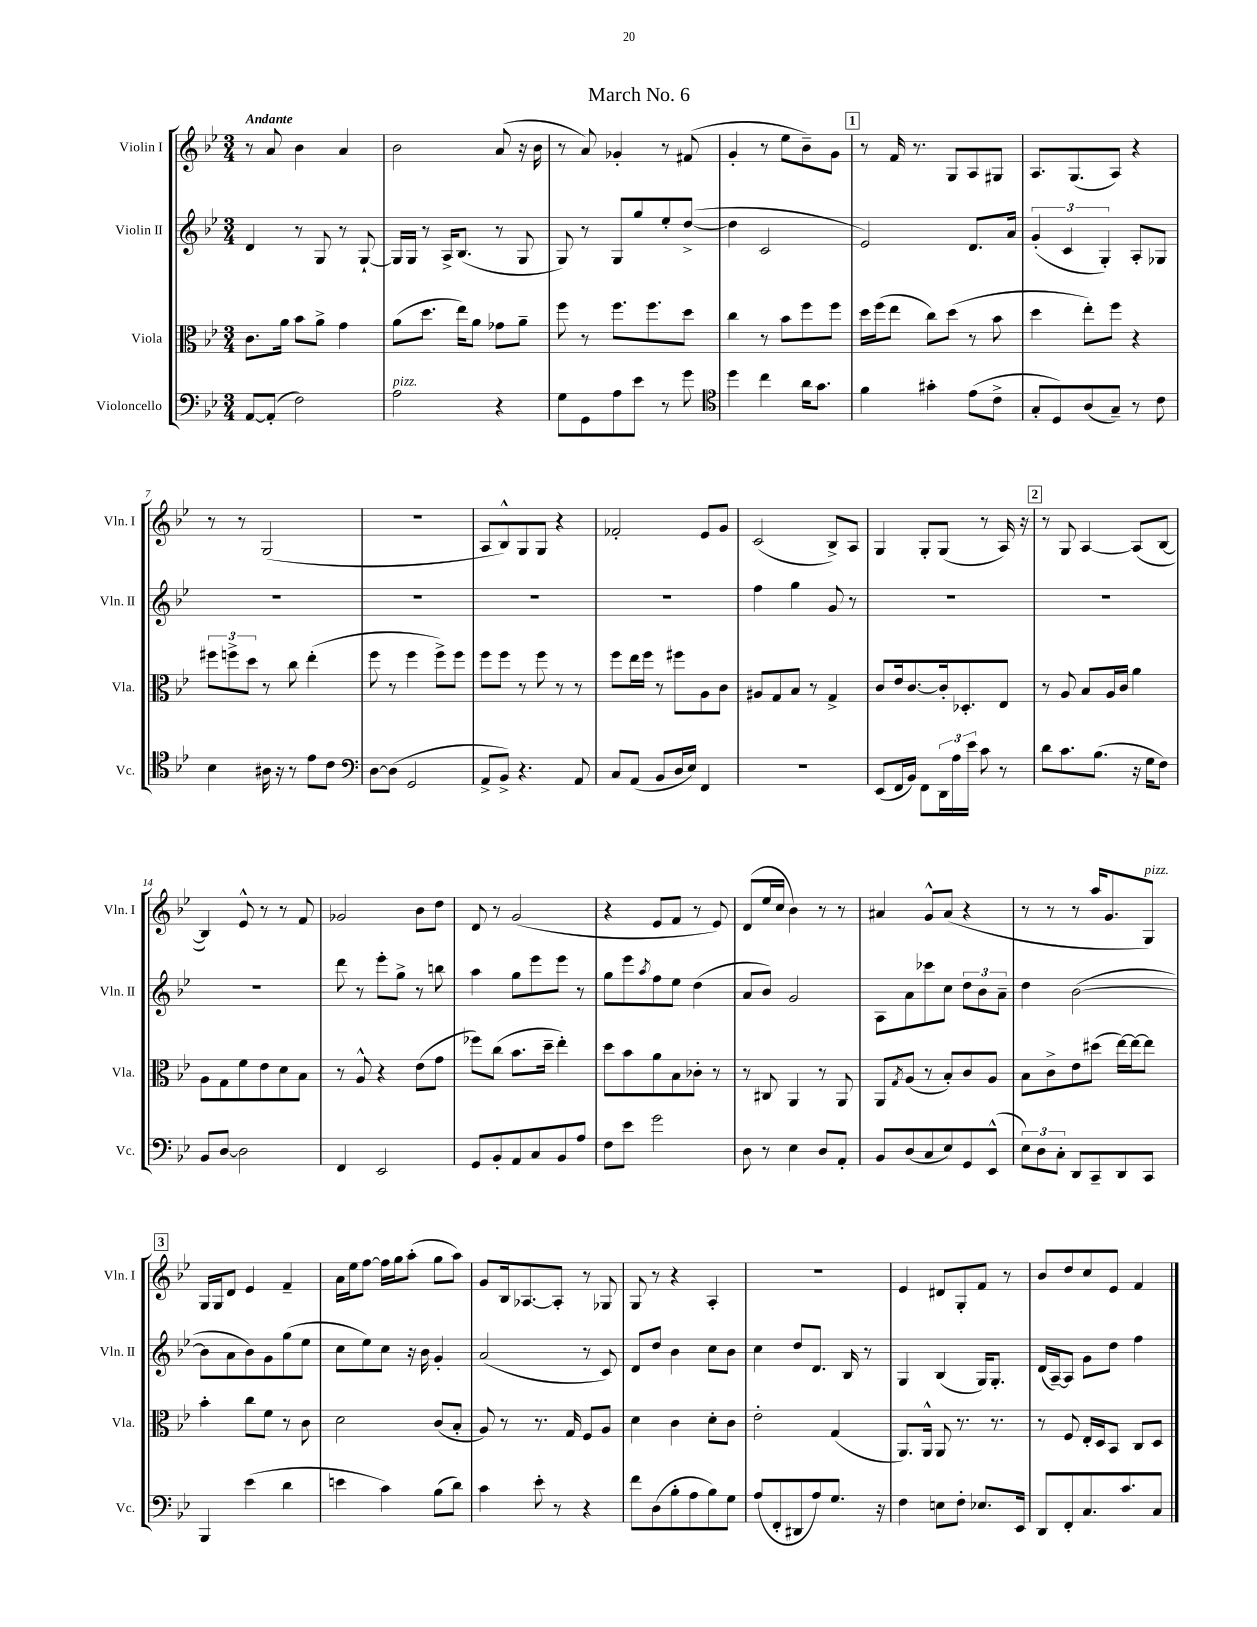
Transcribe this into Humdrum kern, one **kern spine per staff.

**kern	**kern	**kern	**kern
*part4	*part3	*part2	*part1
*staff4	*staff3	*staff2	*staff1
*I"Violoncello	*I"Viola	*I"Violin II	*I"Violin I
*I'Vc.	*I'Vla.	*I'Vln. II	*I'Vln. I
*clefF4	*clefC3	*clefG2	*clefG2
*k[b-e-]	*k[b-e-]	*k[b-e-]	*k[b-e-]
*M3/4	*M3/4	*M3/4	*M3/4
=1	=1	=1	=1
!	!	!	!LO:TX:a:B:t=Andante
[8AA/L	8.c\L	4d/	8r
(8AA'/J]	.	.	8a/
.	16a\Jk	.	.
2F\)	8b-\L	8r	4b-\
.	8a^\J	8G/	.
.	4g\	8r	4a/
.	.	[8G`/	.
=2	=2	=2	=2
!LO:TX:a:i:t=pizz.	!	!	!
2A\	(8a\L	16G/LL]	2b-\
.	.	16G/JJ	.
.	8.dd\J	8r	.
.	.	16A^/KL	.
.	16ee-\KL)	(8.B-/J	.
.	8a\J	.	.
4r	8g-X\L	8r	(8a/
.	8a~\J	8G/	16r
.	.	.	16b-\
=3	=3	=3	=3
8G\L	8ff\	8G/)	8r
8GG\	8r	8r	8a/)
8A\	8.ff\L	8G/L	4g-X'/
8e-\J	.	8gg/	.
.	8.ff\	.	.
8r	.	8ee-'/	8r
8g\	8dd\J	([8dd^/J	(8f#X/
=4	=4	=4	=4
*clefC4	*	*	*
4dd\	4cc\	4dd\]	4g'/
4cc\	8r	2c/	8r
.	8b-\L	.	8ee-\L
16a\KL	8ff\	.	8b-~\)
8.g\J	.	.	.
.	8ff\J	.	8g\J
!!LO:REH:place=s1:t=1
=5	=5	=5	=5
4f\	16dd\LL	2e-/)	8r
.	(16ff\J	.	.
.	8ee-\J	.	16f/
.	.	.	8.r
4g#X'\	8cc\L)	.	.
.	(8dd\J	.	8G/L
(8e-\L	8r	8.d/L	8A/
8c^\J	8b-\	.	8G#X/J
.	.	16a/Jk	.
=6	=6	=6	=6
8G'/L	4dd\	(6g'/	8.A/L
8D/)	.	.	.
.	.	6c/	.
.	.	.	(8.G/
(8A/	8ee-'\L)	.	.
.	.	6G'/)	.
8G~/J)	8ff\J	.	8A/J)
8r	4r	8A'/L	4r
8c\	.	8G-X/J	.
!!LO:LB:g=z
=7	=7	=7	=7
4B-\	12ff#X\L	2.r	8r
.	12ffn^\	.	.
.	.	.	8r
.	12dd\J	.	.
16A#X\	8r	.	(2G/
16r	.	.	.
8r	8cc\	.	.
8e-\L	(4ee-'\	.	.
8c\J	.	.	.
=8	=8	=8	=8
*clefF4	*	*	*
[8D\L	8ff\	2.r	2.r
(8D\J]	8r	.	.
2GG/	4ff\	.	.
.	8ff^\L)	.	.
.	8ff\J	.	.
=9	=9	=9	=9
8AA^/L	8ff\L	2.r	8A/L
8BB-^/J)	8ff\J	.	8B-^^/)
4.r	8r	.	8G/
.	8ff\	.	8G/J
.	8r	.	4r
8AA/	8r	.	.
=10	=10	=10	=10
8C/L	8ff\L	2.r	2f-X'/
(8AA/J	16ee-\L	.	.
.	16ff\JJ	.	.
8BB-/L	8r	.	.
16D/L	8ff#X\L	.	.
16E-/JJ)	.	.	.
4FF/	8A\	.	8e-/L
.	8c\J	.	8g/J
=11	=11	=11	=11
2.r	8A#X/L	4ff\	(2c/
.	8G/	.	.
.	8B-/J	4gg\	.
.	8r	.	.
.	4G^/	8g/	8B-^/L)
.	.	8r	8A/J
=12	=12	=12	=12
(8EE-/L	8c/L	2.r	4G/
16FF/L	16e-/k	.	.
16BB-/JJ)	[8.c/	.	.
8FF\L	.	.	8G'/L
24DD\L	16c'/k]	.	(8G/J
24A\	.	.	.
.	8.D-X'/	.	.
24e-\JJ	.	.	.
8c\	.	.	8r
8r	8E-/J	.	16A/)
.	.	.	16r
!!LO:REH:place=s1:t=2
=13	=13	=13	=13
8d\L	8r	2.r	8r
8.c\	8A/	.	8G/
.	8B-/L	.	[4A/
(8.B-\J	.	.	.
.	16A/L	.	.
.	16c/JJ	.	.
16r	4a\	.	(8A/L]
16G\KL	.	.	.
8F\J)	.	.	[8B-/J
!!LO:LB:g=z
=14	=14	=14	=14
8BB-/L	8A\L	2.r	4B-/])
[8D/J	8G\	.	.
2D\]	8f\	.	8e-^^/
.	8e-\	.	8r
.	8d\	.	8r
.	8B-\J	.	8f/
=15	=15	=15	=15
4FF/	8r	8ddd\	2g-X/
.	8A^^/	8r	.
2EE-/	4r	8eee-'\L	.
.	.	8gg^\J	.
.	(8e-\L	8r	8b-\L
.	8g\J	8bbn\	8dd\J
=16	=16	=16	=16
8GG/L	8ff-X\L)	4aa\	8d/
8BB-'/	(8cc\J	.	8r
8AA/	8.b-\L	8gg\L	(2g/
8C/	.	8eee-\	.
.	16dd~\Jk	.	.
8BB-/	4ee-'\)	8eee-\J	.
8A/J	.	8r	.
=17	=17	=17	=17
8F\L	8dd\L	8gg\L	4r
8e-\J	8b-\	8eee-\	.
.	.	8qaa/	.
2g\	8a\	8ff\	8e-/L
.	8B-\	8ee-\J	8f/J
.	8c-X'\J	(4dd\	8r
.	8r	.	8e-/)
=18	=18	=18	=18
8D\	8r	8a/L	(8d/L
8r	8C#X/	8b-/J)	16ee-/L
.	.	.	16cc/JJ
4E-\	4AA/	2g/	4b-\)
8D/L	8r	.	8r
8AA'/J	8AA/	.	8r
=19	=19	=19	=19
8BB-/L	8AA/L	8A\L	4a#X/
.	8qG/	.	.
(8D/	(8A/J	8a\	.
8C/	8r	8ccc-X\	8g^^/L
8E-/)	8B-'/L)	8cc\J	(8a#/J
8GG/	8c/	12dd\L	4r
.	.	12b-\	.
(8EE-^^/J	8A/J	.	.
.	.	12a~\J	.
=20	=20	=20	=20
12E-\L)	8B-\L	4dd\	8r
12D\	.	.	.
.	8c^\	.	8r
12C'\J	.	.	.
8DD/L	8e-\	([2b-\	8r
8CC~/	(8dd#X\J	.	16aa/KL
.	.	.	8.g/
8DD/	[16ee-\LL)	.	.
.	16ee-\J_	.	.
!	!	!	!LO:TX:a:i:t=pizz.
8CC/J	8ee-\J]	.	8G/J)
!!LO:LB:g=z
!!LO:REH:place=s1:t=3
=21	=21	=21	=21
4BBB-/	4b-'\	8b-\L]	16G/LL
.	.	.	16G/J
.	.	8a\	8d/J
(4e-\	8cc\L	8b-\)	4e-/
.	8f\J	8g\	.
4d\	8r	(8gg\	4f~/
.	8c\	8ee-\J	.
=22	=22	=22	=22
4en\	2d\	8cc\L	16a\LL
.	.	.	16ee-\J
.	.	8ee-\)	[8ff\J
4c\)	.	8cc\J	16ff\LL]
.	.	.	16gg\J
.	.	16r	(8aa'\J
.	.	16b-\	.
(8B-\L	(8c/L	4g'/	8gg\L
8d\J)	8B-'/J	.	8aa\J)
=23	=23	=23	=23
4c\	8A/)	(2a/	8g/L
.	8r	.	16B-/k
.	.	.	[8.A-X/
8e-'\	8.r	.	.
8r	.	.	8A-'/J]
.	16G/	.	.
4r	8F/L	8r	8r
.	8A/J	8c/)	8G-X/
=24	=24	=24	=24
8f\L	4d\	8d/L	8G/
(8D\	.	8dd/J	8r
8B-'\	4c\	4b-\	4r
8A\	.	.	.
8B-\)	8d'\L	8cc\L	4A'/
8G\J	8c\J	8b-\J	.
=25	=25	=25	=25
(8A/L	2e-'\	4cc\	2.r
8FF'/	.	.	.
8DD#X/	.	8dd/L	.
8A/)	.	8.d/J	.
8.G/J	(4G/	.	.
.	.	16B-/	.
.	.	8r	.
16r	.	.	.
=26	=26	=26	=26
4F\	8.AA/L)	4G/	4e-/
.	16AA^^/Jk	.	.
8En\L	8AA/	(4B-/	8d#X/L
8F'\J	8.r	.	8G'/
8.E-X/L	.	16G/KL)	8f/J
.	8.r	8.G'/J	.
.	.	.	8r
16EE-/Jk	.	.	.
=27	=27	=27	=27
8DD/L	8r	(16d/LL	8b-/L
.	.	[16A~/J)	.
8FF'/	8F/	8A/J]	8dd/
8.C/	16E-'/LL	8g\L	8cc/
.	16D/J	.	.
.	8BB-/J	8dd\J	8e-/J
8.c/	.	.	.
.	8C/L	4ff\	4f/
8C/J	8D/J	.	.
==	==	==	==
*-	*-	*-	*-
